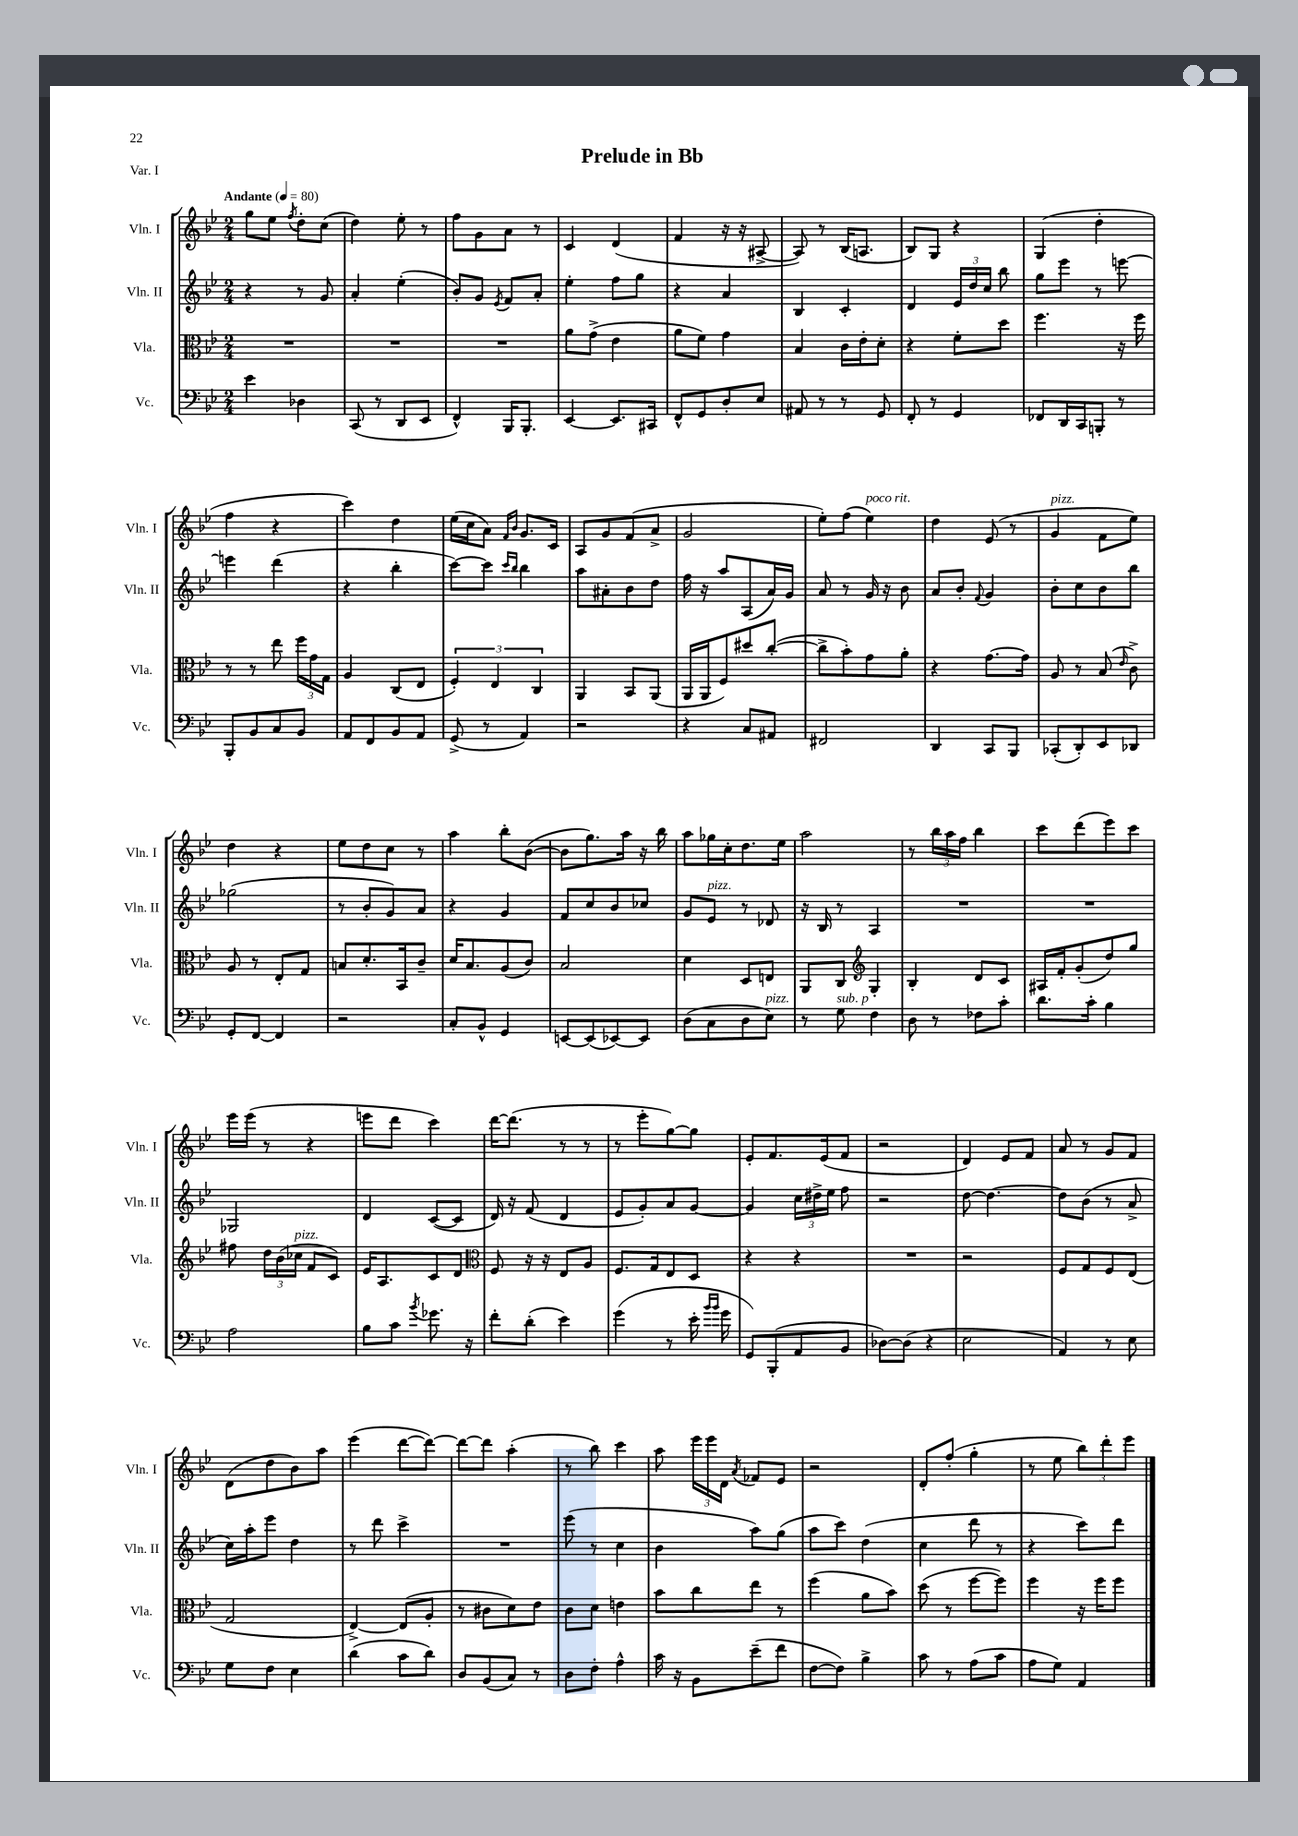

**kern	**kern	**kern	**kern
*staff4	*staff3	*staff2	*staff1
*clefF4	*clefC3	*clefG2	*clefG2
*k[b-e-]	*k[b-e-]	*k[b-e-]	*k[b-e-]
*M2/4	*M2/4	*M2/4	*M2/4
*MM80	*MM80	*MM80	*MM80
4e-	2r	4r	8gg
.	.	.	8ee-
.	.	.	8qff
4D-	.	8r	8dd'
.	.	8g	(8cc
=	=	=	=
(8CC	2r	4a'	4dd)
8r	.	.	.
8DD	.	(4ee-'	8ee-'
8EE-	.	.	8r
=	=	=	=
4FF^^)	2r	8b-')	8ff
.	.	8g	8g
.	.	8qe-	.
16BBB-	.	8f	8a
8.BBB-'	.	.	.
.	.	8a'	8r
=	=	=	=
[4EE-	8a	4ee-'	4c
.	(8g^	.	.
8.EE-]	4e-	8ff	(4d
.	.	8gg	.
16CC#	.	.	.
=	=	=	=
8FF^^	8a	4r	4f
8GG	8f)	.	.
8D'	4g	4a	16r
.	.	.	16r
8E-	.	.	[8A#^
=	=	=	=
8AA#	4B-	4B-	8A#])
8r	.	.	8r
8r	16c	4c'	(16B-
.	16e-'	.	8.A
8GG	8d'	.	.
=	=	=	=
8FF'	4r	4d	8B-)
8r	.	.	8G
4GG	8f'	24e-	4r
.	.	24dd	.
.	.	24cc	.
.	8dd	8bb-	.
=	=	=	=
8FF-	4.ff	8gg	(4G
16DD	.	8eee-	.
16CC	.	.	.
8BBB'	.	8r	4dd'
8r	16r	[8eee	.
.	16ff	.	.
=	=	=	=
8BBB-'	8r	4eee]	4ff
8BB-	8r	.	.
8C	8ee-	(4ddd	4r
8BB-	24ff	.	.
.	24g	.	.
.	24G	.	.
=	=	=	=
8AA	4A	4r	4ccc)
8FF	.	.	.
8BB-	(8C	4bb-'	4dd
8AA	8E-	.	.
=	=	=	=
(8GG^	6F')	[8ccc)	(16ee-
.	.	.	16cc
8r	.	8ccc]	8a)
.	6E-	.	.
.	.	16qqccc	16qqf
.	.	16qqbb-	16qqb-
4AA)	.	4bb-	8.g
.	6C	.	.
.	.	.	16c
=	=	=	=
2r	4AA	8aa	8A
.	.	8a#'	8g
.	8BB-	8b-	(8f
.	(8AA	8dd	8a^
=	=	=	=
4r	16AA	16ff	2g
.	16AA	16r	.
.	8F)	8aa	.
8C	8dd#	(8A	.
8AA#	([8cc'	16a)	.
.	.	16g	.
=	=	=	=
2FF#	8cc^]	8a	8ee-')
.	8b-')	8r	(8ff
.	8g	16g	4ee-)
.	.	16r	.
.	8a'	8b-	.
=	=	=	=
4DD	4r	8a	4dd
.	.	8b-'	.
.	.	8qqf	.
8CC	[8.g	4g	(8e-
8BBB-	.	.	8r
.	16g]	.	.
=	=	=	=
(8CC-'	8A	8b-'	4g
8DD')	8r	8cc	.
8EE-	(8B-	8b-	8f
.	16qqe-	.	.
8DD-	8c^)	8bb-	8ee-)
=	=	=	=
8GG'	8A	(2gg-	4dd
[8FF	8r	.	.
4FF]	8E-'	.	4r
.	8G	.	.
=	=	=	=
2r	8B	8r	8ee-
.	8.d'	8b-'	8dd
.	.	8g)	8cc
.	16BB-	.	.
.	8c~	8a	8r
=	=	=	=
8C'	16d	4r	4aa
.	8.B-	.	.
8BB-^^	.	.	.
4GG	(8A	4g	8bb-'
.	8c)	.	([8b-
=	=	=	=
[8EE	2B-	8f	8b-]
(8EE]	.	8cc	8.gg)
[8EE-)	.	8b-	.
.	.	.	16aa
8EE-]	.	8cc-	16r
.	.	.	16bb-
=	=	=	=
(8D	4d	8g	8aa
8C	.	8e-	16gg-
.	.	.	16cc'
8D	8D	8r	8.dd
8E-)	8E	8d-	.
.	.	.	16ee-
=	=	=	=
8r	8AA	16r	2aa
.	.	16B-	.
8G	8C	8r	.
*	*clefG2	*	*
4F	4G'	4A	.
=	=	=	=
8D	4B-'	2r	8r
8r	.	.	24bb-
.	.	.	24aa
.	.	.	24ff
8F-	8d	.	4bb-
8c'	8c	.	.
=	=	=	=
8.d	16A#	2r	8ccc
.	16f'	.	.
.	(8g'	.	(8ddd
16c'	.	.	.
4B-	8dd)	.	8eee-)
.	8gg	.	8ccc
=	=	=	=
2A	8ff#	2G-	16eee-
.	.	.	(16eee-
.	24dd	.	8r
.	(24b-	.	.
.	24cc-	.	.
.	8f	.	4r
.	8c)	.	.
=	=	=	=
8B-	16e-	4d	8eee
.	8.A	.	.
8c	.	.	8ddd
8qb-	.	.	.
8.g-	8c	([8c	4ccc)
.	8d	8c]	.
16r	.	.	.
=	=	=	=
*	*clefC3	*	*
8f'	8F	16d)	[16ddd
.	.	16r	(8.ddd]
(8d'	16r	(8f	.
.	16r	.	.
4e-)	8E-	4d	8r
.	8A	.	8r
=	=	=	=
(4g	8.F	8e-	8r
.	.	8g')	8eee-'
.	16G	.	.
8r	8E-	8a	[8gg)
16e-'	8D	[8g	8gg]
16qqb-	.	.	.
16qqb-	.	.	.
16g	.	.	.
=	=	=	=
8GG)	4r	4g]	8e-'
(8BBB-'	.	.	8.f
8AA	4r	24cc	.
.	.	24dd#^	.
.	.	.	(16e-
.	.	24ee-	.
8BB-	.	8ff	8f
=	=	=	=
[8D-)	2r	2r	2r
(8D-]	.	.	.
4r	.	.	.
=	=	=	=
2E-	2r	[8dd	4d)
.	.	4.dd_	.
.	.	.	8e-
.	.	.	8f
=	=	=	=
4AA)	8F	8dd]	8a
.	8G	(8b-	8r
8r	8F	8r	8g
8E-	(8E-	8a^	8f
=	=	=	=
8G	2G	16cc)	(8d
.	.	16aa'	.
8F	.	8eee-	8dd
4E-	.	4dd	8b-)
.	.	.	8aa
=	=	=	=
(4d	[4E-^)	8r	(4eee-
.	.	8ddd	.
8c	(8E-]	4ccc^	[8ddd
8d)	8A'	.	8ddd_)
=	=	=	=
8D	8r	2r	8ddd_
(8BB-	8c#	.	8ddd]
8C)	8d)	.	(4aa'
8r	8e-	.	.
=	=	=	=
8D	8c	(8eee-	8r
8F'	8d	8r	8bb-)
4A^^	4e	4cc	4ccc
=	=	=	=
16c	8b-	4b-	8aa
16r	.	.	.
8BB-	8cc	.	24eee-
.	.	.	24eee-
.	.	.	24d
.	.	.	8qa
(8e-~	8ee-	8aa)	8f-
8f	8r	(8gg	8e-
=	=	=	=
[8F	(4ff	8aa	2r
8F])	.	8ccc)	.
4B-^	8a	(4dd	.
.	8b-)	.	.
=	=	=	=
8c	(8dd	4cc	8d'
8r	8r	.	(8ff'
(8A	[8ff	8ddd	4gg'
8c	8ff])	8r	.
=	=	=	=
8A	4ff	4r	8r
8G)	.	.	8ee-
4AA	16r	8ccc)	12bb-)
.	16ff	.	.
.	.	.	12ddd'
.	8ff	8ddd	.
.	.	.	12eee-
==	==	==	==
*-	*-	*-	*-
